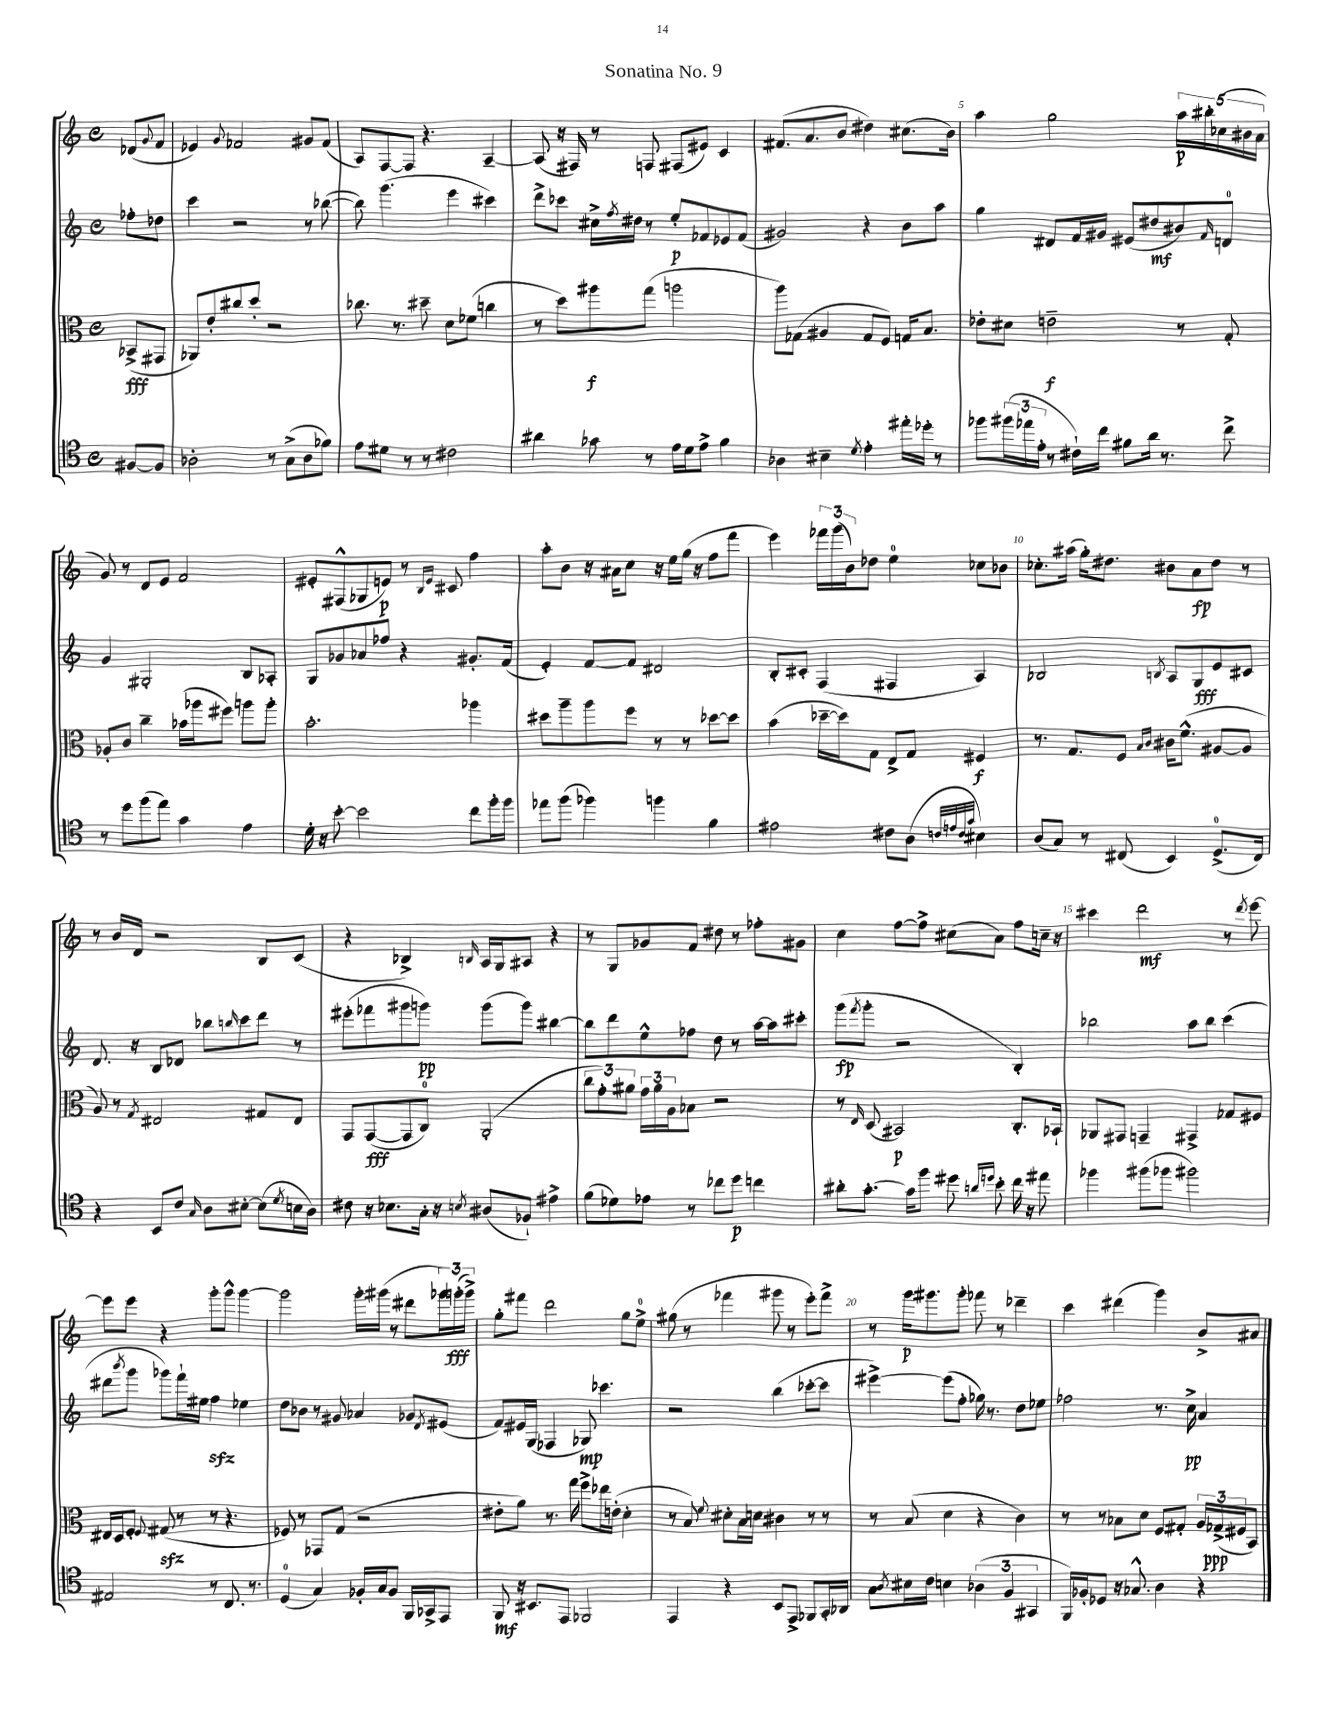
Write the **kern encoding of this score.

**kern	**kern	**kern	**kern
*staff4	*staff3	*staff2	*staff1
*clefC4	*clefC3	*clefG2	*clefG2
*k[]	*k[]	*k[]	*k[]
*M4/4	*M4/4	*M4/4	*M4/4
*met(c)	*met(c)	*met(c)	*met(c)
[8F#	(8BB-^	8ff-'	(8d-
.	.	.	8qqg
8F#]	8GG#	8dd-	8f
=	=	=	=
2A-'	8AA-)	4ccc	4e-)
.	8e'	.	.
.	.	.	8qqg
.	8cc#	2r	2f-
.	8dd'	.	.
8r	2r	.	.
(8G^	.	.	.
8A-	.	8r	8g#
8f-)	.	([8bb-	(8f-
=	=	=	=
8e	8.cc-	8bb-])	8A)
8d#	.	(4.ggg	[8F
.	8.r	.	.
8r	.	.	8F]
8r	8dd#~	.	4.r
2c#	8d	4eee	.
.	(8f-	.	.
.	4cc	4ccc#)	[4A~
=	=	=	=
4a#	8r	8ddd^	(8A]
.	8dd)	8ccc-	16r
.	.	.	16F#)
8g-	8aa#	16cc#^	8r
.	.	8qff	.
.	.	16dd#	.
8r	(8gg	8r	8F
16e	2aa	8ee'	(8F#
16d	.	.	.
8e^	.	8f-	8e#)
4f	.	8e-	4c
.	.	(8f-	.
=	=	=	=
4A-	8aa)	2g#)	(8.f#
.	(8G-	.	.
.	.	.	8.a
4B#~	4A#	.	.
.	.	.	8b
8qd	.	.	.
4e'	8G-	4r	4dd#)
.	8F)	.	.
16ee#'	16G	8b	(8.cc#
16dd-'	8.B	.	.
8r	.	8aa	.
.	.	.	16b)
=	=	=	=
8ff-	8e-'	4gg	4aa
(24ff#	8d#	.	.
24ee-	.	.	.
24e'	.	.	.
8r	2e~	8d#	2gg
16c#`)	.	16f	.
16cc	.	16g#	.
8f#	.	(8e#	.
16a	.	8dd#	.
8.r	.	.	.
.	8r	8b#)	20aa
.	.	.	20bb#'
.	.	.	(20cc-
.	.	16qqf	.
8cc^	8G'	8d	.
.	.	.	20b#
.	.	.	20a
=	=	=	=
8r	8A-'	4g	8g)
8dd	8c	.	8r
(8ff	4cc~	2G#'	8d
8ee)	.	.	8e
4g	(16b-	.	2f
.	16aa-	.	.
.	8ff#)	.	.
4e	8aa	8B	.
.	8aa'	8A-'	.
=	=	=	=
16d'	2.b'	8G	8e#'
16r	.	.	.
[8b'	.	8g-	(8F#^^
2b]	.	8a-	8G-
.	.	8ff-	8e)
.	.	4r	8r
.	.	.	16qqB
.	.	.	16qqe
.	.	.	8c#
8cc	4aa-	8.g#'	4ff
16ff'	.	.	.
16ff	.	(16f	.
=	=	=	=
8ee-	8dd#	4e')	8aa'
(8ff	8aa~	.	8b
4ff-)	8aa	[8f	16r
.	.	.	16a#
.	8ff	8f]	8cc
4ff	8r	2d#	16r
.	.	.	16ee
.	8r	.	(16gg
.	.	.	16r
4f	[8dd-	.	8ff
.	8dd-]	.	8fff
=	=	=	=
2e#	(4b	8B'	4eee)
.	.	8c#'	.
.	[16dd-~	(4F	24fff-
.	.	.	(24ggg
.	16dd-])	.	.
.	.	.	24b)
.	8G	.	8dd-
8c#	8E^	4F#	4ee
(8A	8G	.	.
32qqc	.	.	.
32qqe	.	.	.
32qqc	.	.	.
32qqg	.	.	.
4B#)	4F#	4A)	8cc-
.	.	.	8b-
=	=	=	=
(8A	8.r	2B-	8.cc-'
8G)	.	.	.
.	8.G	.	(16aa#
8r	.	.	16gg')
.	.	.	8.dd#
(8C#	8F	.	.
.	16qqB	.	.
.	16qqc	8qB	.
4BB)	16c#	8A	8b#
.	(8.f^^	.	.
.	.	8G	8a
(8.D^	[8A#	8e	8dd#
.	8A#]	8c#	8r
16C#)	.	.	.
=	=	=	=
4r	8A)	8.d	8r
.	8r	.	16b
.	.	16r	16d
.	8qG	.	.
8BB	2E#	8B	2r
8c	.	8d-	.
16qqG	.	.	.
8A	.	8bb-	.
.	.	16qqbb	.
[8B#'	.	8ccc	.
(8B#]	8G#	8ddd	8B
8qd	.	.	.
16B	8E#	8r	(8c
16A)	.	.	.
=	=	=	=
8c#	8GG	(8eee#'	4r
16r	([8GG	8fff-	.
8.B-	.	.	.
.	8GG]	8ggg#	4B-^)
16G'	8C)	8ggg)	.
16r	.	.	.
8qB	.	.	16qqB
(8A#	(2AA'	(8ggg	16A
.	.	.	16G
8F-`)	.	8ggg)	8A#
4e#^	.	[4bb#	4r
=	=	=	=
(8f	12cc	8bb#]	8r
.	12g')	.	.
8d-)	.	8ddd	8G
.	12a#	.	.
8e-	24g	8ee^^	8g-
.	24a#	.	.
.	24A	.	.
8r	8B-	8ff-	8f
8cc-	2r	8dd	8dd#
8dd	.	8r	8r
4cc	.	[16aa	8ff-'
.	.	16aa]	.
.	.	8ccc#'	8g#
=	=	=	=
8a#'	8r	(8ggg	4cc
.	16qqE	8qfff	.
[8.g'	(8D	8ggg'	.
.	2BB#)	2r	[8ff
16g]	.	.	.
8ff	.	.	8ff^]
8dd#	.	.	(8cc#
16qqa	.	.	.
16qqdd	.	.	.
8b'	.	.	8a)
16cc	8.C'	4B')	8ff
16r	.	.	.
8ee#	.	.	16cc~
.	16BB-`	.	16r
=	=	=	=
4ff-	8AA-	2bb-	4ccc#
.	8GG#	.	.
(8ff#	4GG~	.	2ddd
8ff-	.	.	.
2ff#)	4GG#^	8aa	.
.	.	8bb-	.
.	8G-	(4ccc	8r
.	.	.	8qddd
.	8F#	.	[8eee
=	=	=	=
2E#	16E#	8ddd#	8eee]
.	16D	.	.
.	.	8qbbb	.
.	8F'	8ggg	8eee
.	8qqF	.	.
.	(8G#	8ggg-)	4r
.	8r	16fff`	.
.	.	16ee#	.
8r	8r	4ff	8ggg'
8.C	4.r	.	8ggg^^
.	.	4ee-	[4ggg
8.r	.	.	.
=	=	=	=
(4D	8F-)	8dd	2ggg]
.	8r	8b-	.
4G)	8GG-	8r	.
.	(8G	8g#	.
16F-'	2r	4a-	16ggg'
16G	.	.	(16ggg#
8F-	.	.	8r
16FF	.	8g-	8ddd#
16GG-^	.	.	.
.	.	8qd	.
8EE	.	(8e#	24ggg-)
.	.	.	(24ggg'
.	.	.	24ggg^)
=	=	=	=
8FF	8e#'	8f)	8gg'
16r	8a)	16e#	8fff#
8.BB#	.	(16G	.
.	8.r	4F-	2ddd
8EE	.	.	.
.	16gg	.	.
2FF-	8ff^	8G-)	.
.	16ee-	4.ccc-	.
.	(16e'	.	.
.	4d'	.	8gg
.	.	.	8ee^
=	=	=	=
4EE	8r	2r	(8gg#
.	8B)	.	8r
.	8qqf	.	.
4r	8d#'	.	4fff-
.	16B	.	.
.	16d	.	.
8BB	4c#	(4bb	8ggg#
8EE^	.	.	8r
8FF-	8r	[8ccc-'	8eee')
16GG'	8r	8ccc-]	8fff-^
16AA-	.	.	.
=	=	=	=
8G	8r	[4eee#^)	8r
8qA	.	.	.
16B#	(8B	.	16ggg
16c	.	.	8.ggg#
4B	4d	(8eee#]	.
.	.	8ff'	8ggg#'
(6A-	4r	16gg-)	8fff-
.	.	8.r	.
.	.	.	8r
6F	.	.	.
.	4c)	8dd	4ddd-~
6GG#	.	.	.
.	.	8ee-	.
=	=	=	=
16FF)	8r	2ff-	4ccc
16F-'	.	.	.
8D-	8r	.	.
16r	8B-	.	(4ddd#
8.G-^^	.	.	.
.	8d	.	.
4A	8F	8.r	4ggg)
.	8G#'	.	.
.	.	16cc^	.
4r	24A	4a	8b^
.	(24G-^	.	.
.	24F#	.	.
.	8BB)	.	8a#
==	==	==	==
*-	*-	*-	*-
